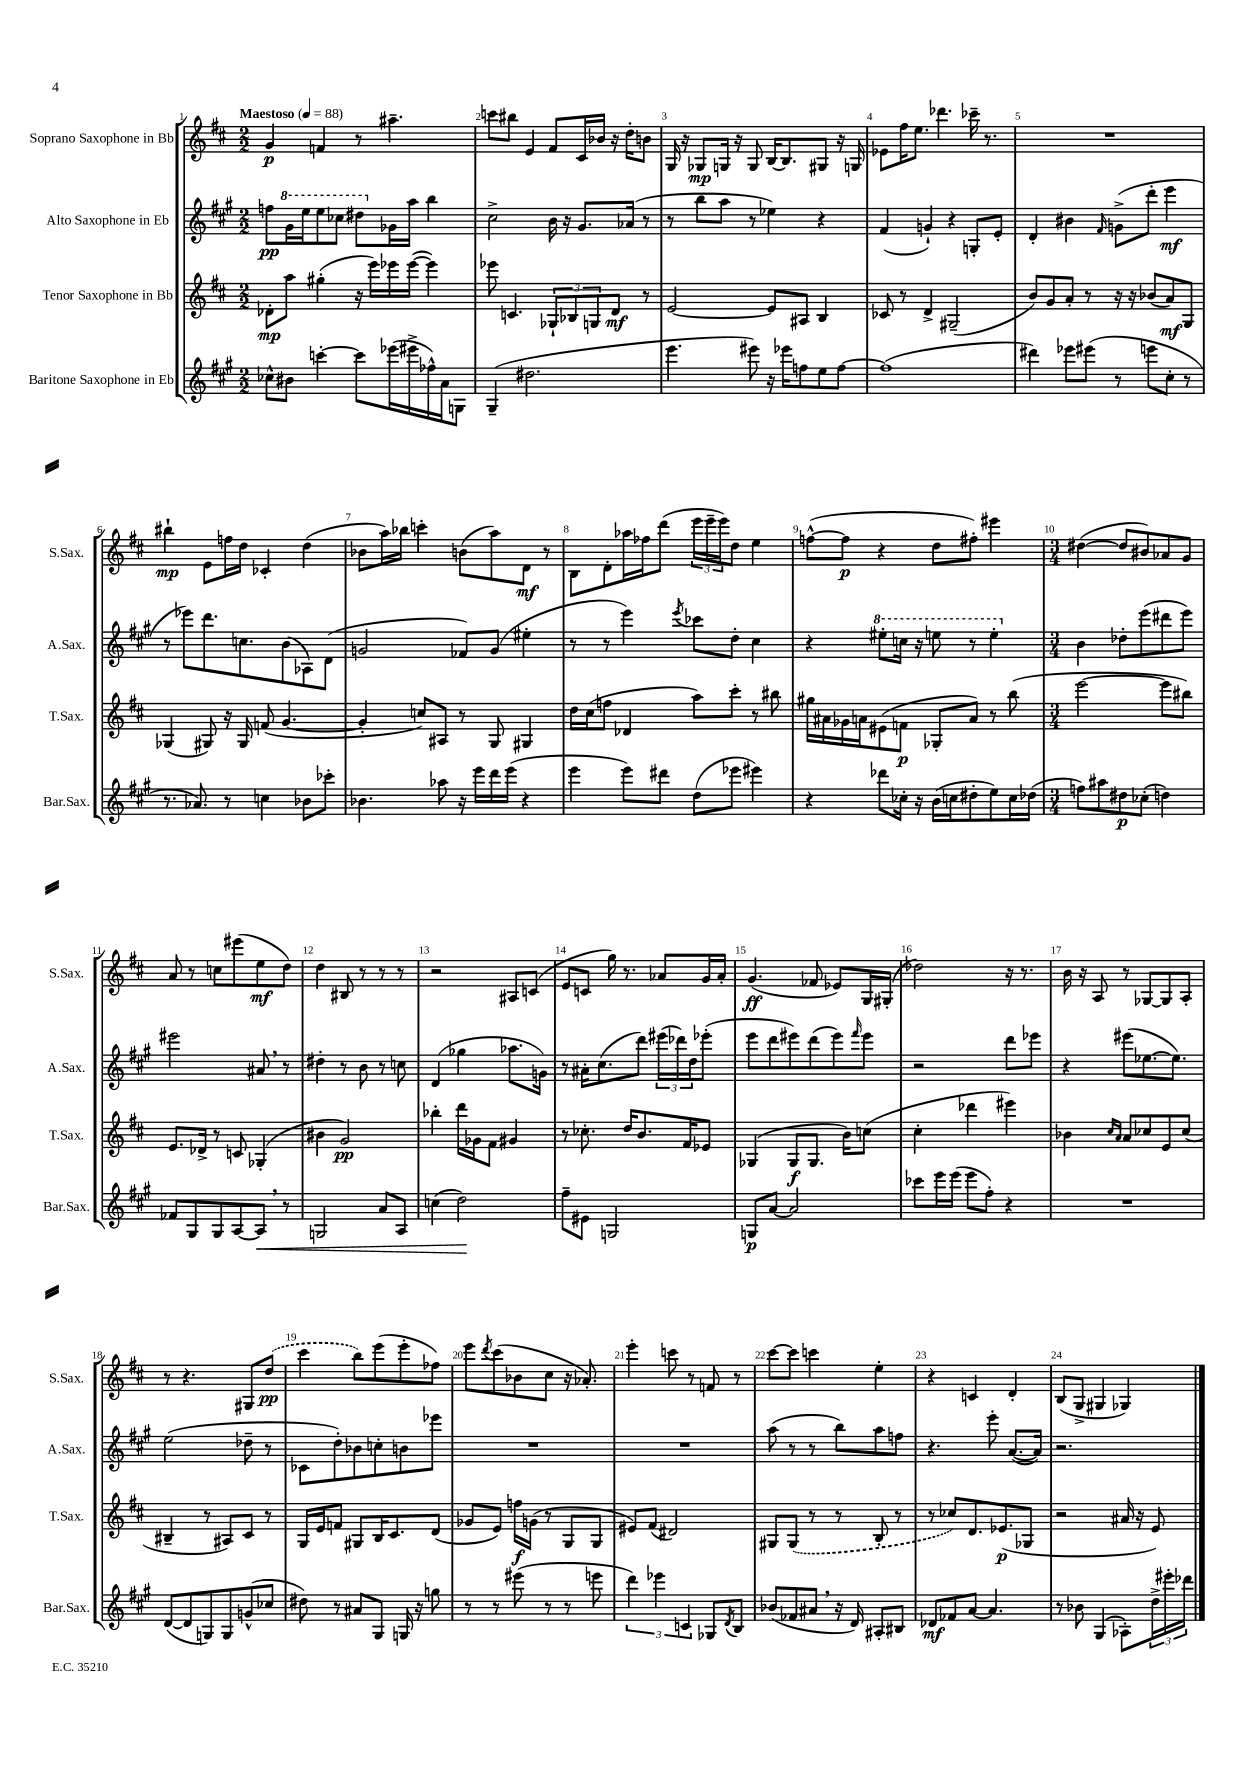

**kern	**kern	**kern	**kern
*staff4	*staff3	*staff2	*staff1
*clefG2	*clefG2	*clefG2	*clefG2
*k[f#c#g#]	*k[f#c#]	*k[f#c#g#]	*k[f#c#]
*M2/2	*M2/2	*M2/2	*M2/2
*MM88	*MM88	*MM88	*MM88
8cc-^^	8d-'	8ff	4g
8b#	8aa	16gg#	.
.	.	16eee	.
[4ccc'	(4gg#'	8eee	4f
.	.	8ccc-	.
8ccc]	16r	8ddd#	8r
.	16eee)	.	.
(16eee-	16eee-	16g-	4.aa#~
16eee#^	([16eee-	16aa	.
16ff-^^)	4eee-])	4bb	.
16a	.	.	.
8G	.	.	.
=	=	=	=
(4G#~	8eee-	2cc#^	8ccc
.	4.c	.	8bb#
2.dd#	.	.	4e
.	12G-`	16b	8f#
.	.	16r	.
.	12B-	.	.
.	.	8.g#	16c#
.	12G	.	.
.	.	.	16b-
.	8d	.	16r
.	.	(16a-	16dd'
.	8r	8r	8b
=	=	=	=
4.eee	[2e	8r	16G
.	.	.	16r
.	.	8bb	8G-
.	.	8aa	16G
.	.	.	16r
8eee#)	.	8r	8G
16r	8e]	4ee-)	[16B
16eee-	.	.	8.B]
8ff	8A#	.	.
8ee	4B	4r	8G#
[8ff	.	.	16r
.	.	.	16G
=	=	=	=
(1ff]	8c-	(4f#	8e-
.	8r	.	16ff#
.	.	.	8.ee
.	4d^	4g`)	.
.	.	.	4.ddd-
.	(2G#~	4r	.
.	.	8G'	16ccc-~
.	.	.	8.r
.	.	8e'	.
=	=	=	=
4ddd#)	8b)	4d'	1r
.	8g	.	.
8eee-	8a'	4b#	.
(8eee#	8r	.	.
.	.	16qqf#	.
8r	16r	(8g^	.
.	16r	.	.
8eee	(8b-	8ddd'	.
8cc#'	8a)	4eee	.
8r	8G	.	.
=	=	=	=
8.r	(4G-	8r	4bb#`
.	.	8eee-)	.
8.a-)	.	.	.
.	8G#)	8.ddd	8e
8r	16r	.	16ff
.	16G#	8.cc	16dd
4cc	(8f	.	4c-'
.	[4.g	(8b	.
8b-	.	8A-)	(4dd
8ccc-'	.	(8d	.
=	=	=	=
4.b-	4g']	2g	8b-
.	.	.	16aa)
.	.	.	16bb-
.	8cc)	.	4ccc'
8aa-	8A#	.	.
16r	8r	8f-)	(8b
16eee	.	.	.
16ddd	8G	(8g	8aa)
(16eee	.	.	.
4r	4G#	4ee#'	8d
.	.	.	8r
=	=	=	=
4eee	16dd	8r	8B
.	(16cc#	.	.
.	8ff	8r	8d'
8eee)	4d-	4eee)	16aa-
.	.	.	16ff-
8ddd#	.	.	(8ddd
.	.	8qeee	.
(8dd	8aa)	8ccc-	24eee
.	.	.	24eee~
.	.	.	24eee)
8eee-	8ccc#'	8dd'	8dd
4eee#)	8r	4cc#	4ee
.	8bb#	.	.
=	=	=	=
4r	16gg#	4r	([8ff^^
.	16a#	.	.
.	16g-	.	8ff]
.	16a	.	.
8ddd-	(8e#	8eee#'	4r
16cc-'	8f	16ccc	.
16r	.	16r	.
(16b	8G-'	8eee	8dd
16cc	.	.	.
8dd#'	8a)	8r	8ff#')
8ee)	8r	4eee'	4eee#
16cc	(8bb	.	.
(16dd-	.	.	.
=	=	=	=
*M3/4	*M3/4	*M3/4	*M3/4
8ff)	[2eee	4b	([4dd#
8aa#	.	.	.
8dd#	.	8dd-'	8dd#]
(8cc-'	.	(8eee	8b#)
4dd)	8eee]	8ddd#	8a-
.	8bb#)	8eee)	8g
=	=	=	=
8f-	8.e	2eee#	8a
8G#	.	.	8r
.	16d-^	.	.
8G#	8r	.	8cc
[8A	8c	.	(8eee#
8A]	(4G-'	8a#	8ee
8r	.	8r	8dd)
=	=	=	=
2G	4b#	4dd#'	4dd
.	2g)	8r	8B#
.	.	8b	8r
8a	.	8r	8r
8A	.	8cc	8r
=	=	=	=
(4cc	4bb-'	(4d	2r
2dd)	16ddd	4gg-	.
.	16g-	.	.
.	8f#	.	.
.	4g#	8.aa-	8A#
.	.	.	(8c
.	.	16g)	.
=	=	=	=
8ff#~	8r	8r	8e
8e#	8.cc-'	16a#'	8c
.	.	(8.cc#	.
2G	.	.	16gg)
.	16dd	.	8.r
.	8.b	8ddd)	.
.	.	(24eee#	8a-
.	.	24ddd-)	.
.	16f#	.	.
.	.	24dd	.
.	8e-	(8eee-'	16g
.	.	.	16a-'
=	=	=	=
8G	(4G-	8eee	(4.g
[8a	.	8ddd	.
2a]	8G-	8eee#)	.
.	8.G-	(8ddd	8f-
.	.	8eee#)	8e-)
.	16b)	.	.
.	.	16qqfff#	.
.	(8cc	8eee#	16G
.	.	.	(16G#'
=	=	=	=
8ccc-	4cc#'	2r	2dd-)
16eee	.	.	.
(16eee	.	.	.
8eee	4ddd-	.	.
8ff#')	.	.	.
4r	4eee#)	8ddd	16r
.	.	.	8.r
.	.	8eee-	.
=	=	=	=
2.r	4b-	4r	16b
.	.	.	16r
.	.	.	8A
.	16qqcc#	.	.
.	16qqa	.	.
.	8a	(8eee#	8r
.	8cc-	[8.ee-	[8G-
.	8e	.	8G-]
.	.	8.ee-])	.
.	(8cc-	.	8A'
=	=	=	=
([8d	4B#~	(2ee	8r
8d]	.	.	4.r
8G)	8r	.	.
8G	8A#)	.	.
(8g^^	8c#	8dd-~	8G#
8cc-	8r	8r	(8dd
=	=	=	=
8dd#)	16G	8c-	4ccc#
.	16e	.	.
8r	8f	8dd')	.
8a#	8G#	8b-	8bb)
8G#	16B	8cc'	(8eee
.	8.c#	.	.
16G	.	8b	8eee'
16r	.	.	.
8gg	(8d	8eee-	8ff-)
=	=	=	=
8r	8g-	2.r	8eee
.	.	.	8qddd
8r	8e)	.	(8ccc#
(8eee#	16ff	.	8b-
.	(16g	.	.
8r	8r	.	8cc#
8r	8G	.	16r
.	.	.	8.a-')
8eee	8G	.	.
=	=	=	=
6ddd)	8e#)	2.r	4eee'
.	(8f#	.	.
6eee-	.	.	.
.	2d#)	.	8ccc
6c	.	.	.
.	.	.	8r
8G-	.	.	8f
8qd	.	.	.
8B	.	.	8r
=	=	=	=
(8b-	8G#	(8aa	[8ccc#
8f-	(8G#	8r	8ccc#]
8a#	8r	8r	4ccc
16r	8r	8bb)	.
16d)	.	.	.
8A#'	8B'	8aa	4ee'
8B#	8r	8ff	.
=	=	=	=
8d-	8r	4.r	4r
8f-	8cc-)	.	.
[8a	8.d	.	4c
4.a]	.	8eee'	.
.	(8.e-	.	.
.	.	([8.a	4d'
.	8G-	.	.
.	.	16a])	.
=	=	=	=
8r	2r	2.r	(8B
8b-	.	.	8G^
(4G#	.	.	4G#
8A-')	16a#	.	4G-)
.	16r	.	.
24dd^	8e)	.	.
24eee#'	.	.	.
24ddd-	.	.	.
==	==	==	==
*-	*-	*-	*-
